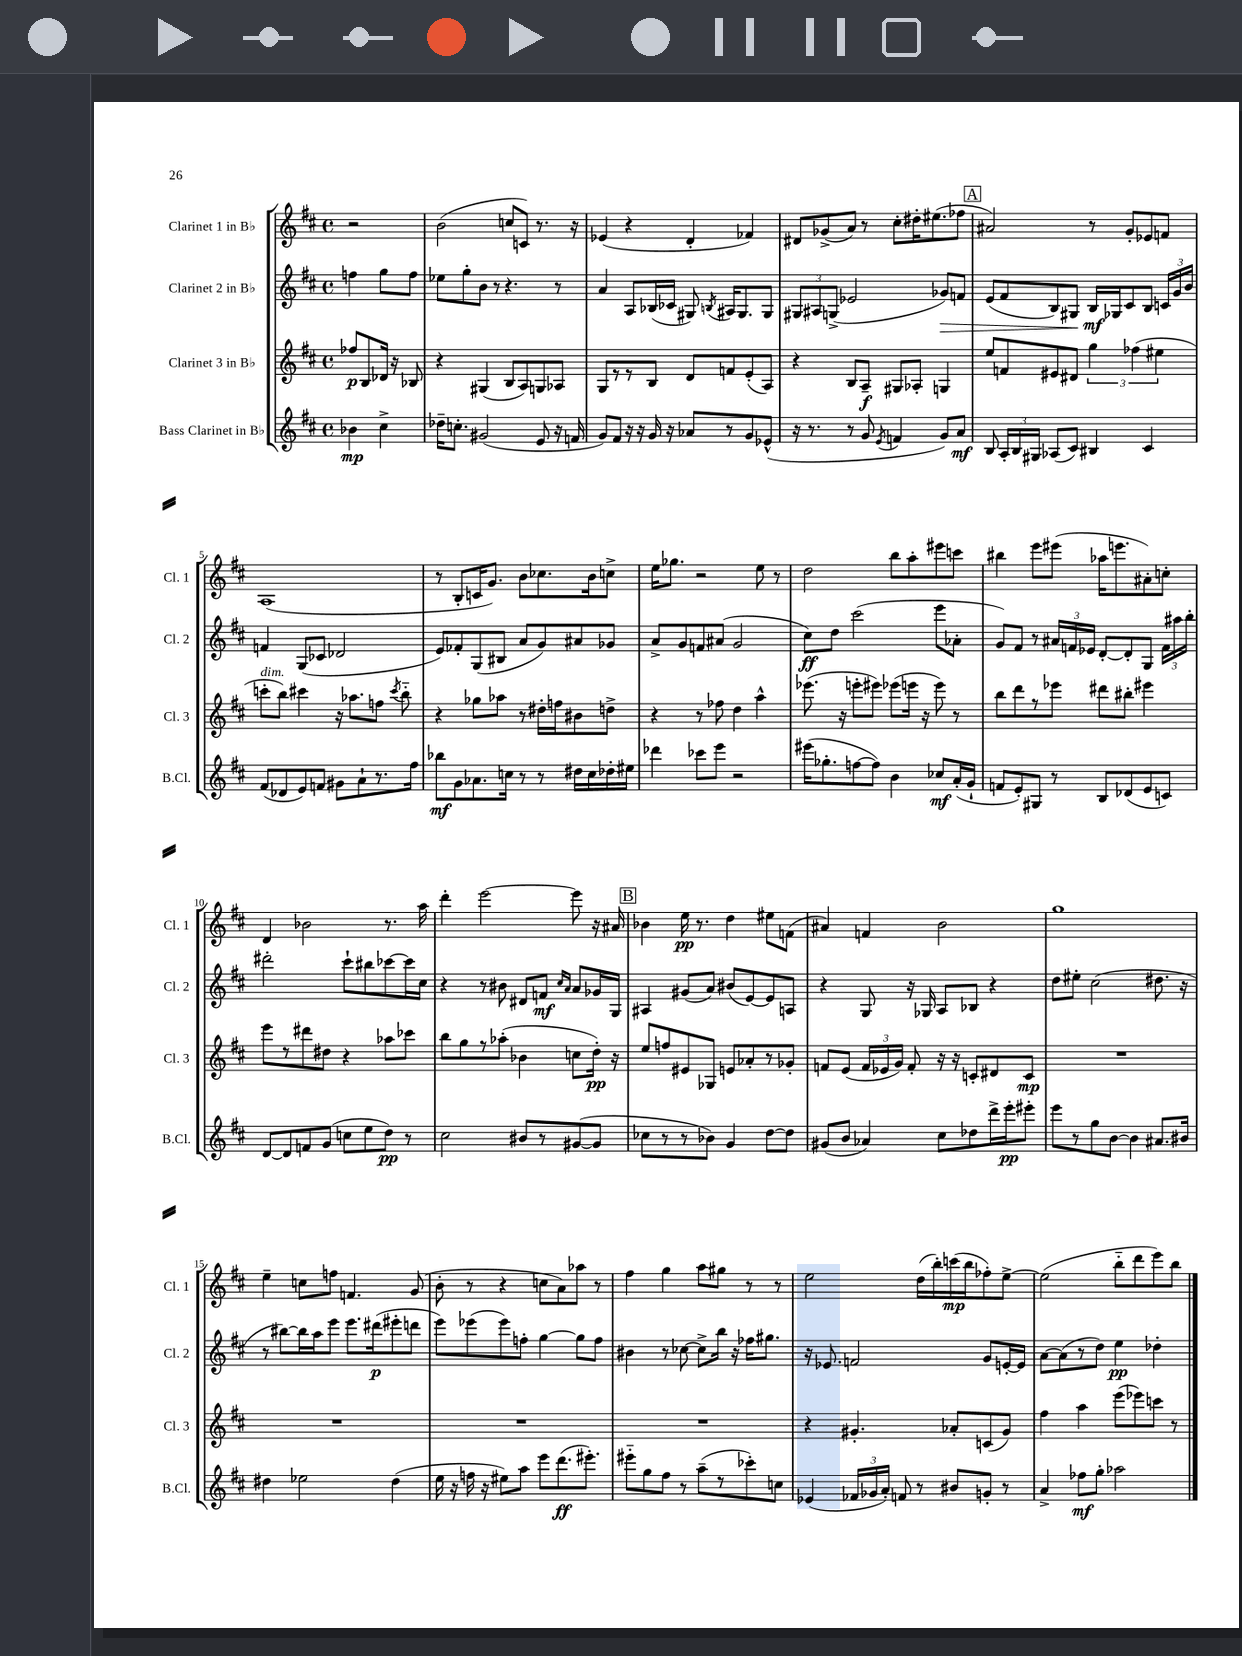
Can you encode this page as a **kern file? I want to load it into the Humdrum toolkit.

**kern	**dynam	**kern	**dynam	**kern	**dynam	**kern	**dynam
*part4	*part4	*part3	*part3	*part2	*part2	*part1	*part1
*staff4	*staff4	*staff3	*staff3	*staff2	*staff2	*staff1	*staff1
*I"Bass Clarinet in B♭	*	*I"Clarinet 3 in B♭	*	*I"Clarinet 2 in B♭	*	*I"Clarinet 1 in B♭	*
*I'B.Cl.	*	*I'Cl. 3	*	*I'Cl. 2	*	*I'Cl. 1	*
*clefG2	*	*clefG2	*	*clefG2	*	*clefG2	*
*k[f#c#]	*	*k[f#c#]	*	*k[f#c#]	*	*k[f#c#]	*
*M4/4	*	*M4/4	*	*M4/4	*	*M4/4	*
*met(c)	*	*met(c)	*	*met(c)	*	*met(c)	*
=	=	=	=	=	=	=	=
4b-X\	mp	8ff-X/L	p	4ffn\	.	2r	.
.	.	8B/	.	.	.	.	.
4cc#^\	.	16d-X/Jk	.	8gg\L	.	.	.
.	.	16r	.	.	.	.	.
.	.	8B-X/	.	8ff\J	.	.	.
=1	=1	=1	=1	=1	=1	=1	=1
16dd-X~\KL	.	4r	.	8ee-X\L	.	(2b\	.
8.ccn'\J	.	.	.	.	.	.	.
.	.	.	.	8gg'\	.	.	.
(2g#X/	.	(4G#X/	.	8b\J	.	.	.
.	.	.	.	8r	.	.	.
.	.	8B/L	.	4.r	.	8ccn/L	.
.	.	8A/)	.	.	.	8cn/J)	.
8e/	.	8Gn/	.	.	.	8.r	.
16r	.	8A-X/J	.	8r	.	.	.
16fn/	.	.	.	.	.	16r	.
=2	=2	=2	=2	=2	=2	=2	=2
8g/L)	.	8G/L	.	4a/	.	(4e-X/	.
8f#/J	.	8r	.	.	.	.	.
16r	.	8r	.	8A/L	.	4r	.
16r	.	.	.	.	.	.	.
16g/	.	8B/J	.	(16B-X/L	.	.	.
16r	.	.	.	16c-X/JJ	.	.	.
8a-X/L	.	8d/L	.	8G#X/)	.	4d'/	.
.	.	.	.	8qBn/	.	.	.
8r	.	8fn/	.	16A#X/KL	.	.	.
.	.	.	.	8.G#/	.	.	.
8g/	.	(8e'/	.	.	.	4f-X/)	.
(8e-X^^/J	.	8A/J)	.	8G#/J	.	.	.
=3	=3	=3	=3	=3	=3	=3	=3
16r	.	4r	.	12G#X/L	.	8d#X/L	.
8.r	.	.	.	.	.	.	.
.	.	.	.	12A#X/	.	.	.
.	.	.	.	.	.	(8g-X^/	.
.	.	.	.	(12Gn^/J	.	.	.
8r	.	8B/L	.	2e-X/	.	8a/J)	.
8g/	.	8A~/J	f	.	.	8r	.
8qe/	.	.	.	.	.	.	.
4fn/	.	8G#X/L	.	.	.	8cc#'\L	.
.	.	8A-X'/J	.	.	.	16dd#X'\K	.
.	.	.	.	.	.	(8.ee#X\	.
!	!	!	!	!	!LO:HP:b	!	!
8g/L)	.	4Gn/	.	8g-X/L)	>	.	.
8a/J	mf	.	.	8fn/J	.	8ff-X\J	.
!!LO:REH:place=s1:t=A
=4	=4	=4	=4	=4	=4	=4	=4
8B/	.	8ee/L	.	(8e/L	.	2a#X/)	.
24A'/LL	.	8fn/	.	8f#/	.	.	.
24B/	.	.	.	.	.	.	.
24G#X/JJ	.	.	.	.	.	.	.
(8A-X/L	.	8e#X/	.	8B/)	.	.	.
8c#/J)	.	8d#X/J	.	8G#X/J	.	.	.
4B#X/	.	6gg\	.	16B/LL	] mf	8r	.
.	.	.	.	16G-X/J	.	.	.
.	.	.	.	8c#/	.	8g'/L	.
.	.	(6ff-X\	.	.	.	.	.
4c#/	.	.	.	8B/J	.	8e-X/	.
.	.	6ee#X\	.	.	.	.	.
.	.	.	.	24cn/LL	.	8fn/J	.
.	.	.	.	24g/	.	.	.
.	.	.	.	24b/JJ	.	.	.
!!LO:LB:g=z
=5	=5	=5	=5	=5	=5	=5	=5
!	!	!LO:TX:a:i:t=dim.	!	!	!	!	!
(8f#/L	.	8cccn'\L	.	4fn/	.	(1A	.
8d-X/	.	8bb\J)	.	.	.	.	.
8e/)	.	4ccc#X\	.	(8G/L	.	.	.
8fn/J	.	.	.	8c-X/J	.	.	.
8g#X\L	.	16r	.	2d-X/	.	.	.
.	.	8.aa-X\L	.	.	.	.	.
8a`\	.	.	.	.	.	.	.
8.r	.	8ffn\J	.	.	.	.	.
.	.	8qccc#/	.	.	.	.	.
.	.	8bb\	.	.	.	.	.
16ff#\Jk	.	.	.	.	.	.	.
=6	=6	=6	=6	=6	=6	=6	=6
8bb-X\L	mf	4r	.	8e/L)	.	8r	.
8g\	.	.	.	8f-X'/	.	8B'/L	.
8.a-X\	.	8gg-X\L	.	(8G/	.	16cn/K	.
.	.	.	.	.	.	8.g/J)	.
.	.	8aa-X\J	.	8B#X/J	.	.	.
16ccn\Jk	.	.	.	.	.	.	.
8r	.	8r	.	8a/L	.	8b\L	.
8r	.	16dd#X'\LL	.	8g/)	.	8.cc-X\	.
.	.	16ffn\J	.	.	.	.	.
16dd#X\LL	.	8b#X\	.	8a#X/	.	.	.
16cc\	.	.	.	.	.	16b\k	.
16dd-X'\	.	8ddn^\J	.	8g-X/J	.	8ccn^\J	.
16ee#X\JJ	.	.	.	.	.	.	.
=7	=7	=7	=7	=7	=7	=7	=7
4ddd-X\	.	4r	.	8a^/L	.	16ee\KL	.
.	.	.	.	.	.	8.gg-X\J	.
.	.	.	.	8g/	.	.	.
8ccc-X\L	.	8r	.	8fn/	.	2r	.
8eee\J	.	8ff-X\	.	(8a#X/J	.	.	.
2r	.	4dd\	.	2g/	.	.	.
.	.	4aa^^\	.	.	.	8ee\	.
.	.	.	.	.	.	8r	.
=8	=8	=8	=8	=8	=8	=8	=8
(16eee#X\KL	.	(8.eee-X\	.	8cc#\L)	ff	2dd\	.
8.gg-X'\	.	.	.	.	.	.	.
.	.	.	.	8dd\J	.	.	.
.	.	16r	.	.	.	.	.
[8ffn\	.	8eeen'\L	.	(2ccc#\	.	.	.
8ff\J])	.	8eee#X\J)	.	.	.	.	.
4b\	.	(8eee-X\L	.	.	.	8bb\L	.
.	.	16eeen\Jk	.	.	.	8aa'\	.
.	.	16r	.	.	.	.	.
8cc-X/L	mf	8eee\)	.	8eee\L	.	8eee#X\	.
(16a'/L	.	8r	.	8a-X'\J	.	8cccn\J	.
16g`/JJ	.	.	.	.	.	.	.
=9	=9	=9	=9	=9	=9	=9	=9
8fn/L	.	8bb\L	.	8g/L)	.	4bb#X\	.
8e'/)	.	8ddd\	.	8f#/J	.	.	.
8G#X/J	.	8r	.	8r	.	8eee\L	.
8r	.	8eee-X\J	.	24a#X/LL	.	(8eee#X\J	.
.	.	.	.	24fn/	.	.	.
.	.	.	.	24e-X/JJ	.	.	.
8B/L	.	8ddd#X\L	.	[8d'/L	.	16aa-X\KL	.
.	.	.	.	.	.	8.eeen\	.
(8d-X/	.	8bb#X'\J	.	8d'/]	.	.	.
8e/	.	4eee#X\	.	8G/J	.	8a#X'\)	.
8cn/J)	.	.	.	24f\LL	.	8ccn'\J	.
.	.	.	.	24aa#X\	.	.	.
.	.	.	.	24bb'\JJ	.	.	.
!!LO:LB:g=z
=10	=10	=10	=10	=10	=10	=10	=10
[8d/L	.	8eee\L	.	2ddd#X'\	.	4d/	.
8d/]	.	8r	.	.	.	.	.
8fn/	.	8ddd#X\	.	.	.	2b-X\	.
(8g/J	.	8dd#X\J	.	.	.	.	.
8ccn\L	.	4r	.	8ccc#`\L	.	.	.
8ee\	.	.	.	8bb#X\	.	.	.
8dd\J)	pp	8aa-X\L	.	[8ccc-X\	.	8.r	.
8r	.	8ccc-X\J	.	16ccc-\L]	.	.	.
.	.	.	.	16cc#\JJ	.	16aa\	.
=11	=11	=11	=11	=11	=11	=11	=11
2cc#\	.	8bb\L	.	4r	.	4ddd'\	.
.	.	8gg\	.	.	.	.	.
.	.	8r	.	8r	.	[2eee\	.
.	.	(8aa-X'\J	.	8b#X\	.	.	.
8b#X/L	.	4b-X\	.	8d#X/L	.	.	.
8r	.	.	.	8fn/J	mf	.	.
.	.	.	.	16qqcc#/LL	.	.	.
.	.	.	.	16qqa/JJ	.	.	.
([8g#X/	.	8ccn\L	.	8a/L	.	8eee\]	.
8g#/J]	.	16dd'\Jk)	pp	16g-X/L	.	16r	.
.	.	16r	.	16G/JJ	.	16a#X/	.
!!LO:REH:place=s1:t=B
=12	=12	=12	=12	=12	=12	=12	=12
8cc-X\L	.	8ee/L	.	4A#X/	.	4b-X\	.
8r	.	8ffn/	.	.	.	.	.
8r	.	8e#X/	.	(8g#X/L	.	16ee\	pp
.	.	.	.	.	.	8.r	.
8b-X\J)	.	8G-X/J	.	8a/J)	.	.	.
4g/	.	8en/L	.	(8b#X/L	.	4dd\	.
.	.	8a-X'/	.	[8e/)	.	.	.
[8dd\L	.	8r	.	8e/]	.	8ee#X\L	.
8dd\J]	.	8g-X'/J	.	8An/J	.	(8fn\J	.
=13	=13	=13	=13	=13	=13	=13	=13
(8g#X/L	.	8fn/L	.	4r	.	4a#X/)	.
8b/J	.	(8e/J	.	.	.	.	.
4a-X/)	.	24f/LL	.	8G/	.	4fn/	.
.	.	24e-X/	.	.	.	.	.
.	.	24g/JJ)	.	.	.	.	.
.	.	8f'/	.	16r	.	.	.
.	.	.	.	16G-X/	.	.	.
8cc#\L	.	16r	.	8A/L	.	2b\	.
.	.	16r	.	.	.	.	.
8dd-X\	.	8cn'/L	.	8B-X/J	.	.	.
16ddd^\L	.	8d#X/	.	4r	.	.	.
16eee'\J	pp	.	.	.	.	.	.
8eee#X'\J	.	8c/J	mp	.	.	.	.
=14	=14	=14	=14	=14	=14	=14	=14
8eee\L	.	1r	.	8dd\L	.	1gg	.
8r	.	.	.	8ee#X'\J	.	.	.
8gg\	.	.	.	(2cc#\	.	.	.
[8b\J	.	.	.	.	.	.	.
4b\]	.	.	.	.	.	.	.
8.a#X/L	.	.	.	8.dd#X\	.	.	.
16b#X/Jk	.	.	.	16r	.	.	.
!!LO:LB:g=z
=15	=15	=15	=15	=15	=15	=15	=15
4dd#X\	.	1r	.	8r	.	4ee~\	.
.	.	.	.	[8bb#X\L)	.	.	.
2ee-X\	.	.	.	16bb#\L]	.	8ccn\L	.
.	.	.	.	16aa\J	.	.	.
.	.	.	.	8eee\J	.	8ffn\J	.
.	.	.	.	8.eee\L	.	4.fn/	.
.	.	.	.	(16ddd#X\k	p	.	.
(4dd#\	.	.	.	8eee#X'\	.	.	.
.	.	.	.	8dddn\J	.	(8g/	.
=16	=16	=16	=16	=16	=16	=16	=16
16ee\	.	1r	.	8eee\L)	.	8b'\	.
16r	.	.	.	.	.	.	.
16ffn\	.	.	.	(8eee-X\	.	8r	.
16r	.	.	.	.	.	.	.
8ee#X\L)	.	.	.	8eee-\)	.	4r	.
8aa\J	.	.	.	8ffn'\J	.	.	.
8eee\L	.	.	.	[4gg\	.	8ccn\L	.
(8.ddd\	ff	.	.	.	.	8a\)	.
.	.	.	.	8gg\L]	.	8aa-X\J	.
8.eee#X'\J)	.	.	.	.	.	.	.
.	.	.	.	8ff\J	.	8r	.
=17	=17	=17	=17	=17	=17	=17	=17
8eee#X\L	.	1r	.	4b#X\	.	4ff#\	.
8gg\	.	.	.	.	.	.	.
8ff#\J	.	.	.	8r	.	4gg\	.
8r	.	.	.	[8cc-X\	.	.	.
(8aa~\L	.	.	.	8cc-^\L]	.	8aa\L	.
8r	.	.	.	16bb\Jk	.	8gg#X\J	.
.	.	.	.	16r	.	.	.
8ccc-X'\)	.	.	.	16ff-X\KL	.	8r	.
.	.	.	.	8.gg#X\J	.	.	.
8ccn\J	.	.	.	.	.	8r	.
=18	=18	=18	=18	=18	=18	=18	=18
(4e-X/	.	4r	.	16r	.	2ee\	.
.	.	.	.	8.e-X/	.	.	.
24f-X/LL	.	4.g#X'/	.	2fn/	.	.	.
24g-X/	.	.	.	.	.	.	.
24a'/JJ)	.	.	.	.	.	.	.
8fn/	.	.	.	.	.	.	.
8r	.	.	.	.	.	(16dd\LL	.
.	.	.	.	.	.	16bb'\)	.
8b#X/L	.	8a-X'/L	.	.	.	(16cccn\	mp
.	.	.	.	.	.	16bb\J	.
8gn'/J	.	(8cn/	.	8g/L	.	8ff-X'\)	.
8r	.	8g#/J)	.	[16en'/L	.	[8ee^\J	.
.	.	.	.	16e/JJ]	.	.	.
=19	=19	=19	=19	=19	=19	=19	=19
4a^/	.	4ff#\	.	[8a\L	.	(2ee\]	.
.	.	.	.	(8a\]	.	.	.
8ff-X\L	mf	4aa\	.	8r	.	.	.
8gg'\J	.	.	.	8dd\J)	.	.	.
2aa-X\	.	(8eee\L	.	4ee\	pp	8bb\L	.
.	.	8eee-X\)	.	.	.	8ddd\	.
.	.	8cccn\J	.	4dd-X'\	.	8eee\)	.
.	.	8r	.	.	.	8bb\J	.
==	==	==	==	==	==	==	==
*-	*-	*-	*-	*-	*-	*-	*-
